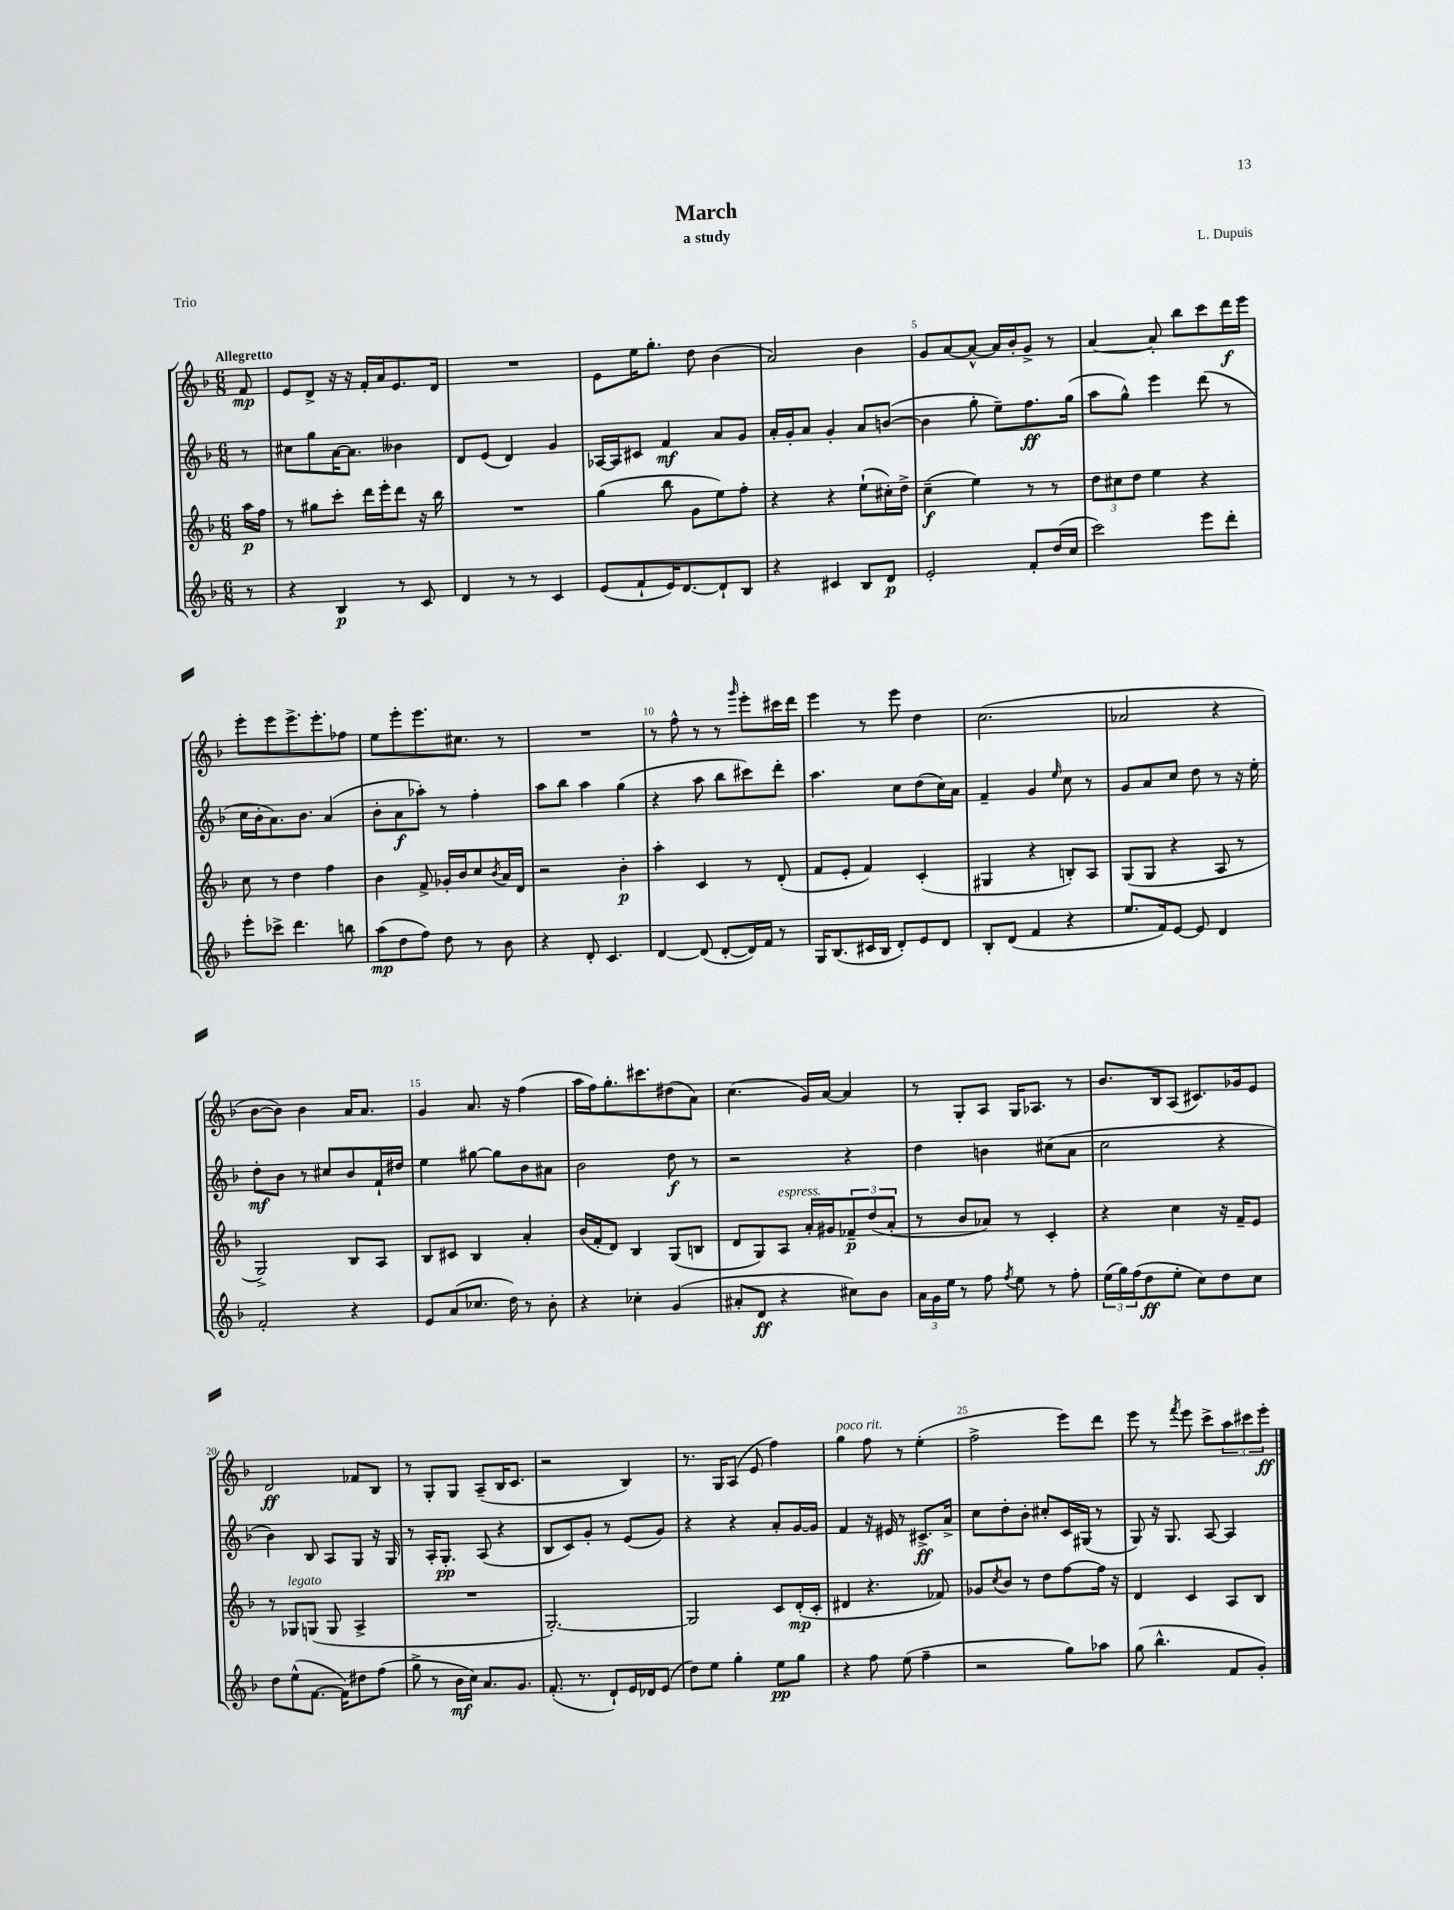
\header { title = "March" composer = "L. Dupuis" subtitle = "a study" piece = "Trio" }
<<
\new StaffGroup <<
\new Staff = "s0" {
    \clef treble \key f \major \numericTimeSignature \time 6/8 \partial 8 \tempo "Allegretto"
    f'8\mp |
    e'8 d'8-> r16 r16 f'16-. a'16 e'8. d'16 |
    R2. |
    e'8 e''16 g''8.-. d''8 bes'4( |
    a'2) bes'4 |
    g'8 a'8~ a'8~-^ a'16 bes'16-. g'8-> r8 |
    a'4~ a'8-. bes''8 c'''8 d'''16\f e'''16 |
    e'''8-. e'''8 e'''8.-> e'''8.-. fes''8 |
    e''8 e'''8-. e'''8. cis''8. r8 |
    R2. |
    r8 f''8-^ r8 r8 \grace { g'''16 } e'''8-. cis'''16 d'''16 |
    e'''4 r8 e'''8 d''4 |
    c''2.( |
    aes'2 r4 |
    bes'8~ bes'8) bes'4 a'16 a'8. |
    g'4 a'8. r16 f''4( |
    a''16 f''16) g''8.-. cis'''8. dis''8( a'8) |
    c''4.( g'16) a'16~ a'4 |
    r8 g8-. a8 g16 aes8. r8 |
    bes'8. bes16 a8( cis'8.) ges'16 e'8 |
    d'2\ff fes'8 bes8 |
    r8 g8-. g8 a8--( bes16 c'8. |
    r2 bes4) |
    r8. g16 a8( e'8 f''4) |
    g''4^\markup { \italic "poco rit." } f''8 r8 e''4-.( |
    f''2-> e'''8) d'''8 |
    e'''8 r8 \acciaccatura { f'''8 } e'''8 c'''8-> \tuplet 3/2 { a''8 cis'''8 e'''8-.\ff } \bar "|." |
}
\new Staff = "s1" {
    \clef treble \key f \major \numericTimeSignature \time 6/8 \partial 8
    r8 |
    cis''8 g''8 a'16~ a'8. beses'4 |
    d'8 e'8( d'4) g'4 |
    aes16~ aes16 cis'8 f'4\mf a'8 g'8 |
    a'16-. g'16-. a'8 g'4-. a'8 b'8~( |
    b'4 g''8-. e''8--) f''8.\ff g''16( |
    a''8 g''8-^) e'''4 d'''8( r8 |
    c''16 bes'16-. a'8.) bes'8. a'4( |
    bes'8-. a'8\f aes''8-.) r8 f''4-. |
    a''8 bes''8 a''4 g''4( |
    r4 a''8 bes''8 cis'''8) d'''8-. |
    a''4. c''8 d''8( c''16) a'16 |
    f'4-- g'4 \grace { e''16 } c''8 r8 |
    g'8 a'8 c''8 d''8 r8 r16 e''16-. |
    d''8-.\mf bes'8 r8 cis''8 bes'8 f'16-! dis''16 |
    e''4 gis''8~ gis''8 bes'8 ais'8 |
    bes'2 d''8\f r8 |
    r2 r4 |
    d''4 b'4 cis''8( a'8 |
    c''2 r4 |
    bes'4) bes8 a8 g8 r16 g16 |
    r8 a16-. g8.-.\pp a8( r4 |
    bes8 c'8) g'8-. r8 e'8( g'8) |
    r4 r4 a'8-. g'16~ g'16 |
    f'4 r16 eis'16 r8 cis'8.->\ff a'16-> |
    c''8 d''8-. bes'8-. cis''8-. c'16 gis16( r8 |
    g8) r16 g8. a8~ a4 \bar "|." |
}
\new Staff = "s2" {
    \clef treble \key f \major \numericTimeSignature \time 6/8 \partial 8
    a''16\p f''16 |
    r8 gis''8 c'''8-. d'''16 e'''16-. d'''8 r16 bes''16 |
    R2. |
    g''4( bes''8 g'8 e''8) f''8-. |
    r4 r4 e''8-!( cis''16-.) d''16-> |
    c''4--\f( e''4) r8 r8 |
    \tuplet 3/2 { d''8 cis''8 d''8 } e''4 r4 |
    c''8 r8 d''4 f''4 |
    bes'4 f'8-> ges'16-. bes'16 c''8 \acciaccatura { bes'8 } a'16 d'16 |
    r2 bes'4-.\p |
    a''4-. c'4 r8 d'8-.( |
    f'8 e'8-. f'4) c'4-.( |
    gis4 r4 b8-.) a8 |
    g8( g8 r4 a8 r8 |
    g2->) bes8 a8 |
    bes8 cis'8 bes4 a'4-. |
    bes'16( f'16-. d'8) bes4 g8( b8 |
    d'8 g8) a8^\markup { \italic "espress." } a'16-. gis'16 \tuplet 3/2 { fes'8--\p d''8( a'8-. } |
    r8 bes'8 aes'8) r8 c'4-. |
    r4 c''4 r16 f'16-- e'8 |
    r8 ges8^\markup { \italic "legato" } g8( g8 a4-> |
    R2. |
    g2.~-.) |
    g2 c'8 d'16-.\mp( c'16-. |
    dis'4 r4. fes'8) |
    ges'8 \acciaccatura { c''8 } bes'8 r8 d''8 f''8~ f''16 r16 |
    d'4 c'4 a8 bes8 \bar "|." |
}
\new Staff = "s3" {
    \clef treble \key f \major \numericTimeSignature \time 6/8 \partial 8
    r8 |
    r4 bes4\p r8 c'8 |
    d'4 r8 r8 c'4 |
    e'8( f'8-! e'16) d'8.~ d'8-! bes8 |
    r4 cis'4 bes8 d'8\p |
    e'2-. f'8-. d''16( c''16 |
    c'''2) e'''8 d'''8-. |
    e'''8-. ces'''8-> d'''4. b''8 |
    a''8\mp( d''8 f''8) d''8 r8 bes'8 |
    r4 d'8-. c'4. |
    d'4~ d'8( d'8~-. d'16) f'16 r8 |
    g16 bes8.( cis'16 bes16 d'8-.) e'8 d'8 |
    bes8-. d'8( f'4 r4 |
    e''8. f'16) e'8~ e'8 d'4 |
    f'2-. r4 |
    e'8 a'8( ces''8. d''16) r8 bes'8-. |
    r4 ces''4-. g'4( |
    ais'8-. d'8\ff r4 cis''8) bes'8 |
    \tuplet 3/2 { a'16 g'16 e''16 } r8 f''8 \acciaccatura { f''8 } e''8 r8 f''8-. |
    \tuplet 3/2 { e''16( g''16) f''16( } d''8\ff e''8-. c''8) d''8 c''8 |
    d''8 e''8-^( f'8.~ f'16) dis''8 f''8( |
    g''8-> r8 bes'16\mf c''16) a'8. g'8. |
    f'8.-.( r8. d'8-!) e'16 des'16 e'8( |
    d''8) e''8 g''4-. e''8\pp g''8 |
    r4 f''8 e''8( f''4-- |
    r2 g''8) aes''8 |
    g''8( bes''4.-^ f'8 g'8-.) \bar "|." |
}
>>
>>
\layout { \context { \Score \override BarNumber.break-visibility = ##(#f #t #t) barNumberVisibility = #(every-nth-bar-number-visible 5) } }
